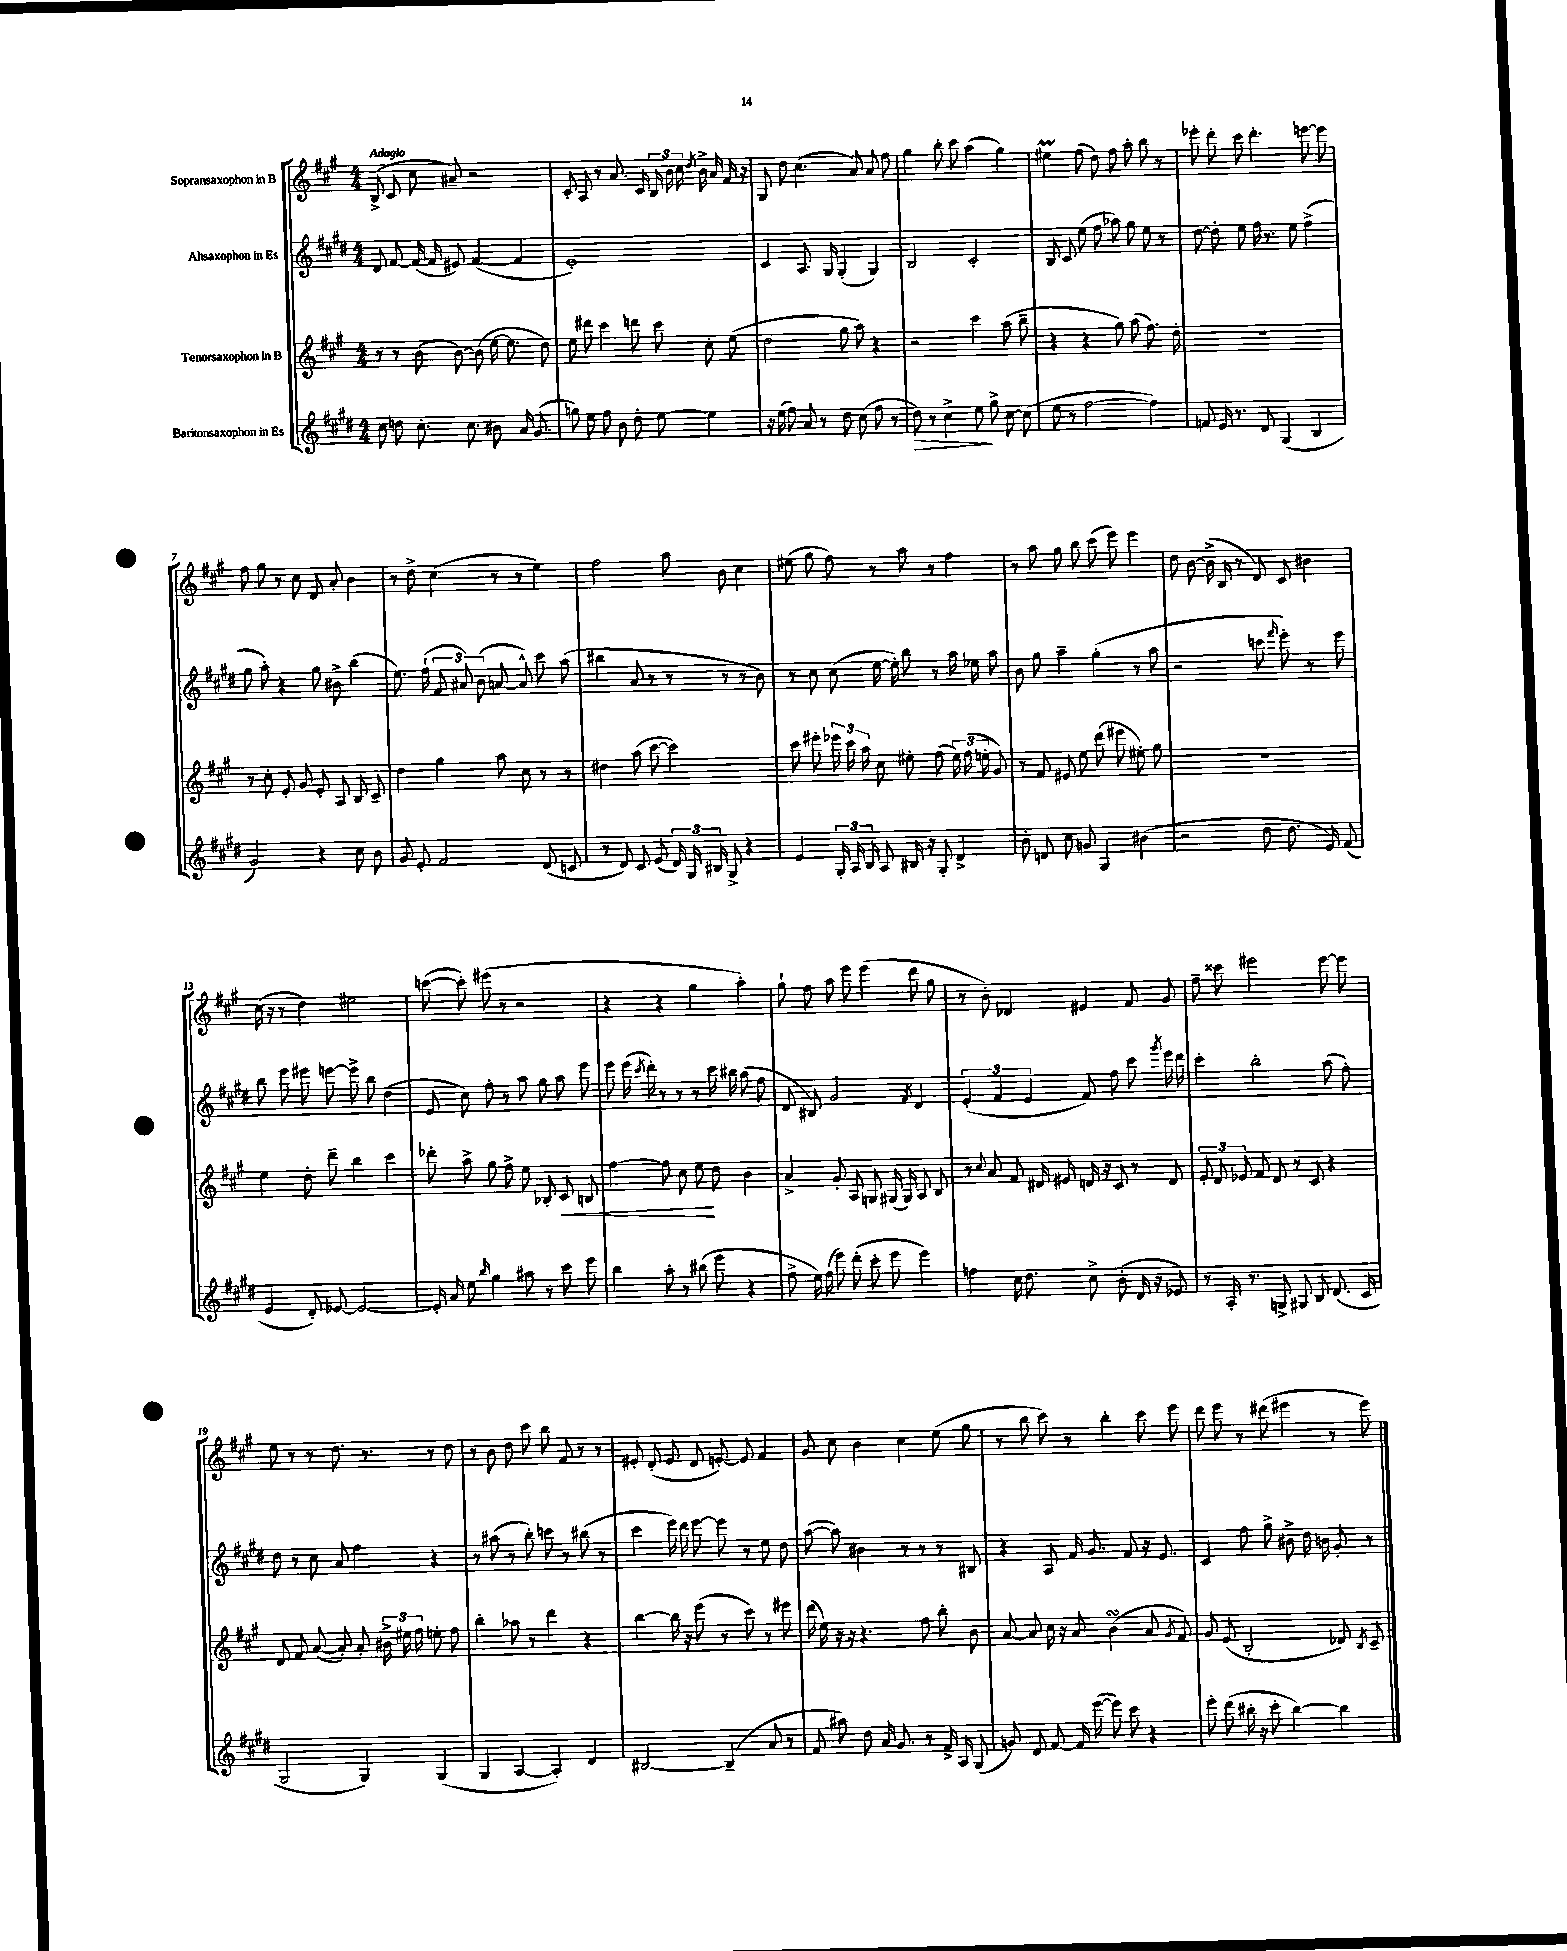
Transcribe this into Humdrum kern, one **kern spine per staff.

**kern	**kern	**kern	**kern
*staff4	*staff3	*staff2	*staff1
*clefG2	*clefG2	*clefG2	*clefG2
*k[f#c#g#d#]	*k[f#c#g#]	*k[f#c#g#d#]	*k[f#c#g#]
*M4/4	*M4/4	*M4/4	*M4/4
8cc#	8r	8d#	(8B^
8dd	8r	[8f#	8c#
8.cc#'	(8b	(16f#]	8cc#
.	.	16f#	.
.	[8b)	8e#)	8a#~)
8.cc#	.	.	.
.	(8b]	([4f#	2r
8b#	[16ee	.	.
.	8.ee]	.	.
16a	.	4f#]	.
(8.g#	.	.	.
.	8dd)	.	.
=	=	=	=
8gg)	8ee	1e')	8c#'
8ee	8ddd#	.	8A
8ff#	4ccc#	.	8r
8b	.	.	8.a
8dd#'	8ddd	.	.
.	.	.	16c#
[8ee	8ccc#	.	24B
.	.	.	24b
.	.	.	24cc#
.	.	.	8qdd
4ee]	8cc#'	.	16b^
.	.	.	16a
.	(8ee	.	16f#
.	.	.	16r
=	=	=	=
16r	2dd	4c#	8G#
(16ee	.	.	.
8ff#)	.	.	8dd
8a	.	8.A	(4.cc#
8r	.	.	.
.	.	16G#	.
8dd#	8gg#	(4G#'	.
(8cc#	8aa)	.	8a)
8ff#	4r	4G#)	8a
8r	.	.	8ff#
=	=	=	=
8dd#)	2r	2B	4gg#
8r	.	.	.
4cc#^	.	.	8bb'
.	.	.	8ccc#
8ee	4ccc#	2c#'	(4aa
8gg#^	.	.	.
[8cc#	(8aa	.	4gg#)
(8cc#]	8bb~	.	.
=	=	=	=
8ee	4r	8B	4ee#
8r	.	8c#	.
[2ff#	4r	(8ee	(8ff#
.	.	8ff#	8dd)
.	8gg#)	8aa-)	8ff#
.	(8aa	8gg#	8aa'
4ff#])	8.ff#)	8ee	8bb
.	.	8r	8r
.	16dd'	.	.
=	=	=	=
8f	1r	[8dd#	8eee-'
16e	.	8dd#']	8ddd'
8.r	.	.	.
.	.	8ee	8ccc#
8d#	.	16ff#	4.ddd'
.	.	8.r	.
(4G#	.	.	.
.	.	8ee	.
4B	.	(4ff#^	[8eee
.	.	.	8eee]
=	=	=	=
2g#)	8r	8gg#	8ff#
.	8cc#'	8aa')	8gg#
.	8e'	4r	8r
.	8g#	.	8cc#
4r	8e'	8gg#	8d
.	8A	8b#^	8a'
8cc#	8B	(4bb	4b
8b	8c#~	.	.
=	=	=	=
8g#	4dd	8.ee)	8r
8e'	.	.	8dd^
.	.	(16ff#`	.
2f#	4gg#	12f#	(4cc#
.	.	12a#)	.
.	.	(12b	.
.	8aa	[8a	8r
.	8cc#	8a^^])	8r
(8d#	8r	8ccc#	4ee)
8c	8r	(8aa	.
=	=	=	=
8r	4dd#	4bb#	2ff#
8d#)	.	.	.
8c#	(8aa	8a	.
(8e	[8ccc#	8r	.
24d#)	2ccc#])	8r	8aa
24G#	.	.	.
24B#	.	.	.
8G#^	.	8r	8b
4r	.	8r	4cc#
.	.	8b)	.
=	=	=	=
4e	8ccc#	8r	(8ee#
.	8eee#'	8cc#	8gg#
24G#'	24eee-	(8cc#	8ff#)
24A	24ccc#	.	.
24B	24aa	.	.
8A	8cc#	[16ee	8r
.	.	16ee'])	.
16B#	8ee#'	8bb	8aa
16r	.	.	.
8G#'	(8ff#	8r	8r
4d#^	24ee#)	16aa	4ff#
.	(24ff#	.	.
.	.	16ee-	.
.	24ee'	.	.
.	8g#)	8aa	.
=	=	=	=
8b'	8r	8b	8r
8d	8f#	8gg#	8aa
8cc#	8e#	4aa~	8gg#
8g	8ee	.	8bb
4G#	(8ddd	(4gg#'	(8ccc#
.	8eee#	.	8eee)
(4b#	8ee#')	8r	4eee
.	8gg#	8aa	.
=	=	=	=
2r	1r	2r	8dd
.	.	.	[8b
.	.	.	(16b^]
.	.	.	16B
.	.	.	8r
8dd#	.	8ccc	8d)
.	.	16qqfff#	.
8.dd#	.	8eee')	8c#
.	.	8r	4b#
16e)	.	.	.
(8f#	.	8eee	.
=	=	=	=
4e	4ee	8bb	(16cc#
.	.	.	16r
.	.	8eee	8r
8d#')	8dd'	8eee#	4dd)
[8e-	8ddd~	[8eee	.
2e-_	4bb	8eee^]	2ee#
.	.	8bb	.
.	4ccc#	(4dd#	.
=	=	=	=
16e-']	8ddd-'	8e	([8ccc
16a	.	.	.
8ee	8aa^	8cc#)	8ccc'])
16qqbb	.	.	.
4gg#	8gg#	8ff#'	(8eee#
.	8ff#^	8r	8r
8aa#	8ee	8aa	2r
8r	8B-'	8gg#	.
8ccc#	8c#	8aa	.
8eee	8B	8eee	.
=	=	=	=
4bb	[4ff#	8eee	4r
.	.	(16eee	.
.	.	8qccc#	.
.	.	16ddd#')	.
8aa'	8ff#]	8r	4r
8r	8cc#	8r	.
(8bb#	8ee	8r	4gg#
8eee	8dd	16ccc#	.
.	.	16bb#	.
4r	4b	(8aa	4aa')
.	.	8ff#	.
=	=	=	=
8ff#^	4a^	8d#	8gg#`
16ee)	.	8B#)	8ff#
(16ff#	.	.	.
8eee)	8g#'	2g#	8aa
(8ddd#'	8A	.	8eee
8ccc#'	8G	.	(4eee
8eee	(16G#	.	.
.	16G#)	.	.
.	.	8qf#	.
4eee)	8A	4d#	8ddd
.	8B	.	8gg#
=	=	=	=
4ff	8r	(6e'	8r
.	8qqcc#	.	.
.	8a	.	8b')
.	.	6f#	.
16cc#	8f#	.	4d-
8.dd#	.	.	.
.	.	6e	.
.	16d#	.	.
.	16e#	.	.
8cc#^	16d	8f#)	4e#
.	16r	.	.
(8b'	8c#	8ff#	.
16d#	8r	8ccc#	8f#
16r	.	.	.
.	.	8qggg#	.
8e-)	8d	16eee	8g#
.	.	16ddd#	.
=	=	=	=
8r	12e'	4ccc#'	8ff#~
.	12d	.	.
16A'	.	.	8ccc##
.	12e-	.	.
8.r	.	.	.
.	8f#	2bb'	2eee#
8G^	8d	.	.
8G#	8r	.	.
8B	8c#	.	.
(8.d#	4r	(8aa	[8eee#
.	.	8ff#')	8eee#]
16c#	.	.	.
=	=	=	=
2G#	8d	8dd#	8ee
.	8f#	8r	8r
.	([8a	8cc#	8r
.	8a'])	8a	8.dd
4G#)	8a'	4ff#	.
.	.	.	8.r
.	24b#^	.	.
.	24ee#	.	.
.	24ff#	.	.
(4G#	8ee'	4r	8r
.	8ff#	.	8dd
=	=	=	=
4G#	4bb'	8r	8r
.	.	(8aa#	8b
[4A	8aa-	8r	8dd
.	8r	8bb')	8ccc#
4A'])	4ddd	8ccc	8bb
.	.	8r	8f#
4d#	4r	(8bb#	8r
.	.	8r	8r
=	=	=	=
[2B#	[4bb	4ccc#	8e#'
.	.	.	(8d'
.	16bb]	16eee)	8e#
.	16r	16ddd#	.
.	(8eee	[8eee	8d
(4B#~]	8r	8eee]	[8e')
.	8ccc#)	8r	8e]
8a	8r	8ee	4f#
8r	8eee#	8dd#	.
=	=	=	=
8f#	(16ddd	([8aa	8g#
.	16ee)	.	.
8aa#)	16r	8aa])	8cc#
.	16r	.	.
8dd#	4.r	4b#	4b
16a	.	.	.
8.g#	.	.	.
.	.	8r	4cc#
8r	8ff#	8r	.
16f#^	8bb'	8r	(8ee
16A	.	.	.
(8G#	8b	8B#	8gg#
=	=	=	=
8g)	[8a	4r	8r
8d#	8a]	.	8bb
[8f#	16cc#	8A	8ccc#)
.	16r	.	.
16f#]	8a	16f#	8r
([16eee	.	8.g#	.
8eee])	(4b	.	4bb'
8ccc#	.	8f#	.
4r	8a	16r	8ccc#
.	.	8.e	.
.	8qg#	.	.
.	8f#)	.	8eee
=	=	=	=
8eee'	8g#	4c#	8ddd
(8ddd#	(8e	.	8eee
16bb#'	2B'	8ff#	8r
16r	.	.	.
8ccc#'	.	8gg#^	(8ddd#
[4bb#)	.	8b#^	4eee#
.	.	16dd#	.
.	.	16b	.
4bb#]	8d-)	8g#'	8r
.	8qB	.	.
.	8c#~	8r	8eee#)
==	==	==	==
*-	*-	*-	*-
